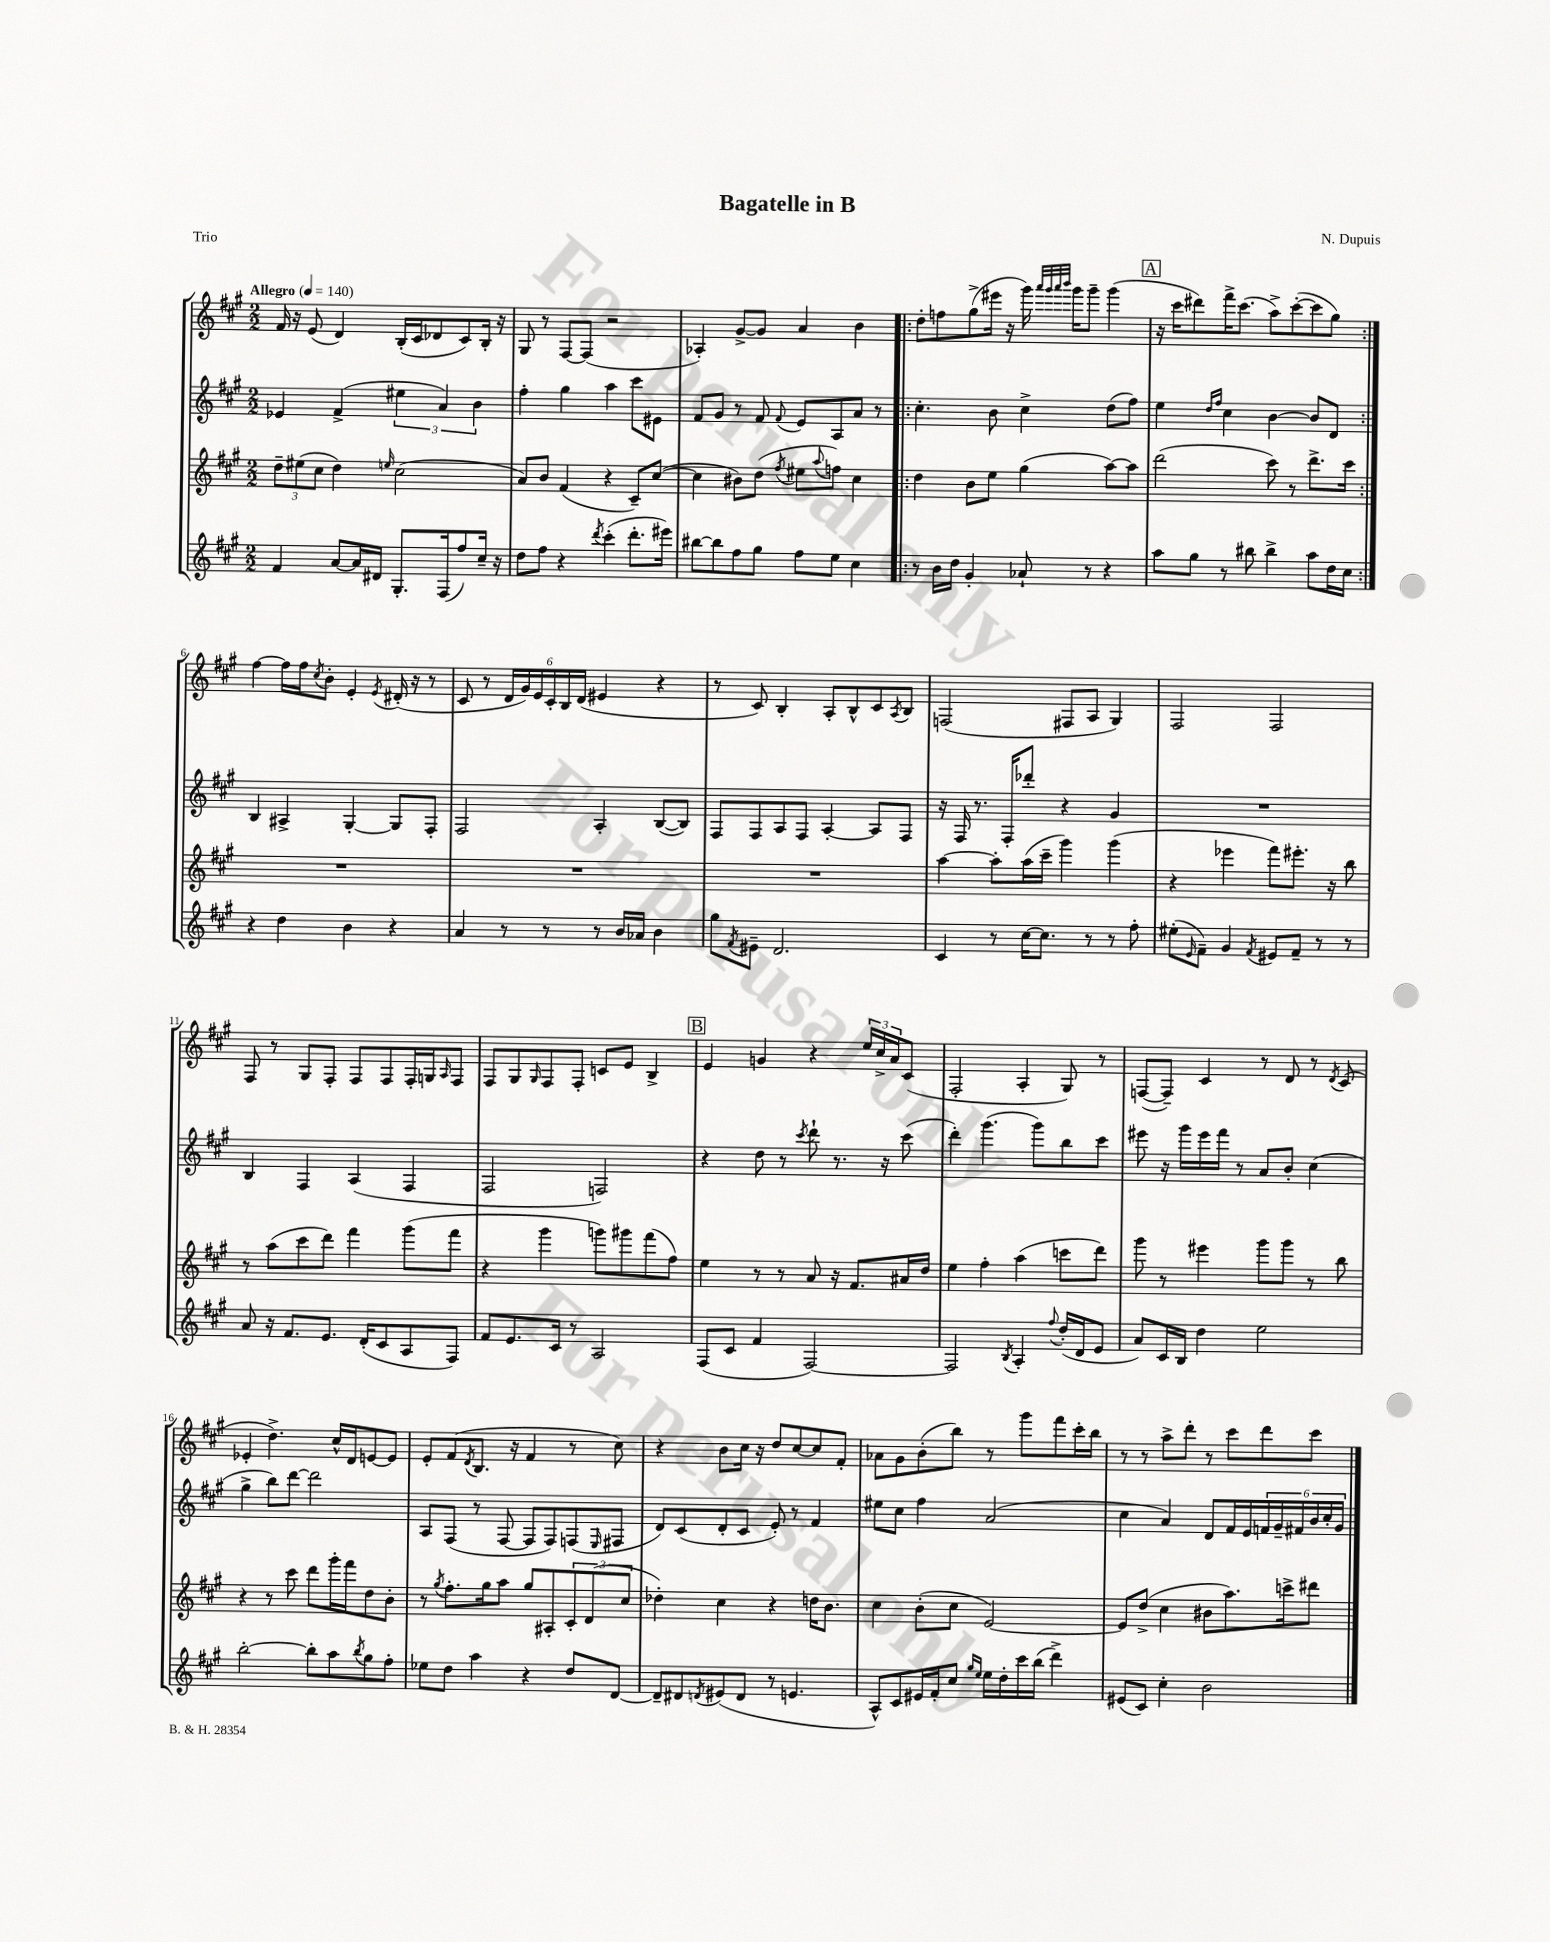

**kern	**kern	**kern	**kern
*part4	*part3	*part2	*part1
*staff4	*staff3	*staff2	*staff1
*clefG2	*clefG2	*clefG2	*clefG2
*k[f#c#g#]	*k[f#c#g#]	*k[f#c#g#]	*k[f#c#g#]
*M2/2	*M2/2	*M2/2	*M2/2
*MM140	*MM140	*MM140	*MM140
=1	=1	=1	=1
!	!	!	!LO:TX:a:B:t=Allegro
4f#/	12dd~\L	4e-X/	16f#/
.	.	.	16r
.	(12ee#X\	.	.
.	.	.	(8e/
.	12cc#\J	.	.
[8a/L	4dd\)	(4f#^/	4d/)
16a/L]	.	.	.
16d#X/JJ	.	.	.
.	16qqeen/	.	.
8.G#'/L	(2cc#\	6ee#X\	(16B'/LL
.	.	.	16c#/J
.	.	.	8d-X/
.	.	6a/)	.
(16F#/k	.	.	.
8ff#/)	.	.	8c#/)
.	.	6b\	.
16cc#~/Jk	.	.	16B'/Jk
16r	.	.	16r
=2	=2	=2	=2
8dd\L	8a/L)	4ff#'\	8G#/
8ff#\J	8b/J	.	8r
4r	(4f#/	4gg#\	[8F#/L
.	.	.	(8F#/J]
8qddd/	.	.	.
(4ccc#'\	4r	4aa\	2r
8.ddd'\L	8c#~/L)	8ccc#\L	.
.	([8cc#/J	8e#X\J	.
16eee#X\Jk)	.	.	.
=3	=3	=3	=3
[8bb#X\L	4cc#\]	8f#/L	4A-X'/)
8bb#\]	.	8g#/J	.
8ff#\	8b#X\L)	8r	[8g#^/L
8gg#\J	(8dd\J	8f#/	8g#/J]
.	8qff#/	8qqf#/	.
8ff#\L	8ee#X\L	8e/L	4a/
.	8qqaa/	.	.
8ee\J	8ffn\J)	8A/	.
4cc#\	4cc#\	8a/J	4b\
.	.	8r	.
=4!|:	=4!|:	=4!|:	=4!|:
8r	4dd\	4.cc#'\	8dd'\L
16b\LL	.	.	8ffn\
16dd\JJ	.	.	.
4g#'/	8b\L	.	(8gg#^\
.	8ee\J	8b\	16eee#X\Jk
.	.	.	16r
8a-X`/	(4gg#\	4cc#^\	16ggg#\)
.	.	.	32qqaaa/LLL
.	.	.	32qqggg#/
.	.	.	32qqaaa/
.	.	.	32qqbbb/JJJ
.	.	.	16ggg#\KL
8r	.	.	8ggg#~\J
4r	[8aa\L)	(8dd\L	(4ggg#\
.	8aa\J]	8ff#\J)	.
!!LO:REH:place=s1:t=A
=5	=5	=5	=5
8aa\L	(2ddd\	4ee\	16r
.	.	.	16ccc#\KL
8gg#\J	.	.	8ddd#X\)
.	.	16qqdd/LL	.
.	.	16qqff#/JJ	.
8r	.	4cc#\	16fff#^\K
.	.	.	(8.ccc#\J
8bb#X\	.	.	.
4bb#^\	8ccc#\)	[4b\	8aa^\L)
.	8r	.	([8ccc#'\
8aa\L	8.ddd^\L	8b/L]	8ccc#\]
16dd\L	.	8d/J	8gg#\J)
16cc#\JJ	16ccc#\Jk	.	.
!!LO:LB:g=z
=6:|!	=6:|!	=6:|!	=6:|!
4r	1r	4B/	[4ff#\
4dd\	.	4A#X^/	16ff#\LL]
.	.	.	16ff#\J
.	.	.	8qcc#/
.	.	.	8b'\J
4b\	.	[4G#'/	4e'/
.	.	.	8qe/
4r	.	8G#/L]	(16d#X'/
.	.	.	16r
.	.	8F#'/J	8r
=7	=7	=7	=7
4a/	1r	2F#/	8c#/
.	.	.	8r
8r	.	.	24d/LL
.	.	.	24g#/)
.	.	.	24e/
8r	.	.	24c#'/
.	.	.	24B/
.	.	.	(24d/JJ
8r	.	4A'/	4e#X/
16b/LL	.	.	.
16a-X/JJ	.	.	.
4b\	.	([8B/L	4r
.	.	8B/J])	.
=8	=8	=8	=8
8gg#\L	1r	8F#/L	8r
8qf#/	.	.	.
8e#X~\J	.	8F#/	8c#/)
2.d/	.	8A/	4B'/
.	.	8F#/J	.
.	.	[4A'/	8A'/L
.	.	.	8B^^/
.	.	8A/L]	8c#/
.	.	.	8qA/
.	.	8F#/J	8B/J
=9	=9	=9	=9
4c#/	[4aa\	16r	(2Fn/
.	.	16F#/	.
.	.	8.r	.
8r	8aa'\L]	.	.
.	.	16F#'/KL	.
[16cc#\KL	(16aa\L	8ddd-X'/J	.
8.cc#\J]	16ccc#~\JJ	.	.
.	4ggg#\)	4r	8F#X/L
8r	.	.	8A/J
8r	(4ggg#\	4g#/	4G#/)
8ff#'\	.	.	.
=10	=10	=10	=10
(8ee#X'\L	4r	1r	2F#/
16qqe/	.	.	.
8f#~\J)	.	.	.
4g#/	4eee-X\	.	.
8qf#/	.	.	.
8e#X/L	8fff#\L)	.	2F#/
8f#~/J	8.eee#X'\J	.	.
8r	.	.	.
.	16r	.	.
8r	8bb\	.	.
!!LO:LB:g=z
=11	=11	=11	=11
8a/	8r	4B/	8F#/
16r	(8aa\L	.	8r
8.f#/L	.	.	.
.	8ccc#\	4F#/	8G#/L
8.e/J	8ddd\J)	.	8F#'/J
.	4fff#\	(4A/	8F#/L
(16d'/KL	.	.	.
8c#/	.	.	8F#/
8A/	(8ggg#\L	4F#/	16F#'/L
.	.	.	16Gn/J
.	.	.	16qqA/
8F#/J)	8fff#\J	.	8F#/J
=12	=12	=12	=12
8f#/L	4r	2F#/	8F#/L
8.e/	.	.	8G#/
.	.	.	16qqG#/
.	4ggg#\	.	8F#/
16c#/Jk	.	.	.
8r	.	.	8F#'/J
2A/	8gggn\L)	2Fn/)	8cn/L
.	8ggg#X\	.	8e/J
.	(8fff#\	.	4B^/
.	8ff#\J)	.	.
!!LO:REH:place=s1:t=B
=13	=13	=13	=13
(8F#/L	4ee\	4r	4e/
8c#/J	.	.	.
4f#/	8r	8dd\	4gn/
.	8r	8r	.
.	.	8qccc#/	.
[2F#/)	8a/	8ddd`\	4r
.	16r	8.r	.
.	8.f#/L	.	.
.	.	.	24ee/LL
.	.	.	24cc#^/
.	.	16r	.
.	.	.	24a/J
.	16a#X/L	(8ccc#\	(8c#/J
.	16dd/JJ	.	.
=14	=14	=14	=14
2F#/]	4ee\	4ddd'\)	2F#'/
.	4ff#'\	(4.ggg#\	.
8qB/	.	.	.
4A'/	(4aa\	.	4A'/
.	.	8ggg#\L)	.
8qqff#/	.	.	.
(16dd'/LL	8cccn\L	8bb\	8G#/)
16d/J	.	.	.
8e/J	8ddd\J)	8ccc#\J	8r
=15	=15	=15	=15
8a/L)	8ggg#\	8eee#X\	([8Fn/L
16c#/L	8r	16r	8F~/J])
16B/JJ	.	16ggg#\LL	.
4dd\	4eee#X\	16eee#\	4c#/
.	.	16fff#\JJ	.
.	.	8r	.
2ee\	8ggg#\L	8a/L	8r
.	8ggg#\J	8b'/J	8d/
.	8r	(4cc#\	8r
.	.	.	8qd/
.	8bb\	.	(8c#/
!!LO:LB:g=z
=16	=16	=16	=16
[2bb'\	4r	4gg#^\	4e-X'/
.	8r	8bb\L)	4.dd^\)
.	8ccc#\	[8ddd\J	.
8bb'\L]	8ddd\L	2ddd\]	.
8aa\	16ggg#'\L	.	16cc#^^/LL
.	16fff#\J	.	16d/J
8qbb/	.	.	.
8gg#\	8dd\	.	[8en/
8ff#'\J	8b'\J	.	8e/J]
=17	=17	=17	=17
8ee-X\L	8r	8A/L	8e'/L
.	8qgg#/	.	.
8dd\J	8.ff#'\L	(8F#/J	(8f#/
.	.	.	8qd/
4aa\	.	8r	8.B/J
.	16gg#\k	.	.
.	8aa\J	[8F#/	.
.	.	.	16r
4r	8gg#/L	8F#/L]	4f#/
.	8A#X'/	8F#/)	.
8dd/L	12c#'/	(8Fn/	8r
.	(12d/	.	.
.	.	16qqE/	.
[8d/J	.	8F#X/J	8cc#\)
.	12cc#/J	.	.
=18	=18	=18	=18
8d~/L]	4dd-X'\)	8d/L)	4r
8d#X/	.	(8c#/	.
8qdn/	.	.	.
(8e#X/	4cc#\	8d'/	8b\L
8d/J	.	8c#/J	16cc#\Jk
.	.	.	16r
8r	4r	8e'/)	8dd/L
4.en/	.	8r	[8cc#/
.	16ddn\KL	4f#/	8cc#/]
.	8.b\J	.	.
.	.	.	8f#'/J
=19	=19	=19	=19
8A^^/L)	4cc#\	8ee#X\L	8a-X\L
8c#/	.	8cc#\J	8g#\
16e#X/L	(8b'\L	4ff#\	(8b'\
16f#'/J	.	.	.
8cc#/J	8cc#\J	.	8bb\J)
16qqgg#/LL	.	.	.
16qqee/JJ	.	.	.
16ee\LL	[2e/)	(2a/	8r
16dd'\	.	.	.
16ccc#\	.	.	8ggg#\L
(16bb\JJ	.	.	.
4ddd^\)	.	.	8fff#\
.	.	.	16ccc#'\L
.	.	.	16bb\JJ
=20	=20	=20	=20
(8e#X/L	8e/L]	4cc#\	8r
8c#/J)	(8dd^/J	.	8r
4cc#'\	4cc#\	4a/)	8aa^\L
.	.	.	8ddd'\J
2b\	8b#X\L	8d/L	8r
.	8.aa\)	16f#/L	8ccc#\L
.	.	16e/	.
.	.	24fn/	8ddd\
.	.	24g#~/	.
.	16cccn^\k	.	.
.	.	24f#X/	.
.	8ddd#X\J	24b/	8ccc#\J
.	.	24cc#'/	.
.	.	24g#/JJ	.
==	==	==	==
*-	*-	*-	*-
